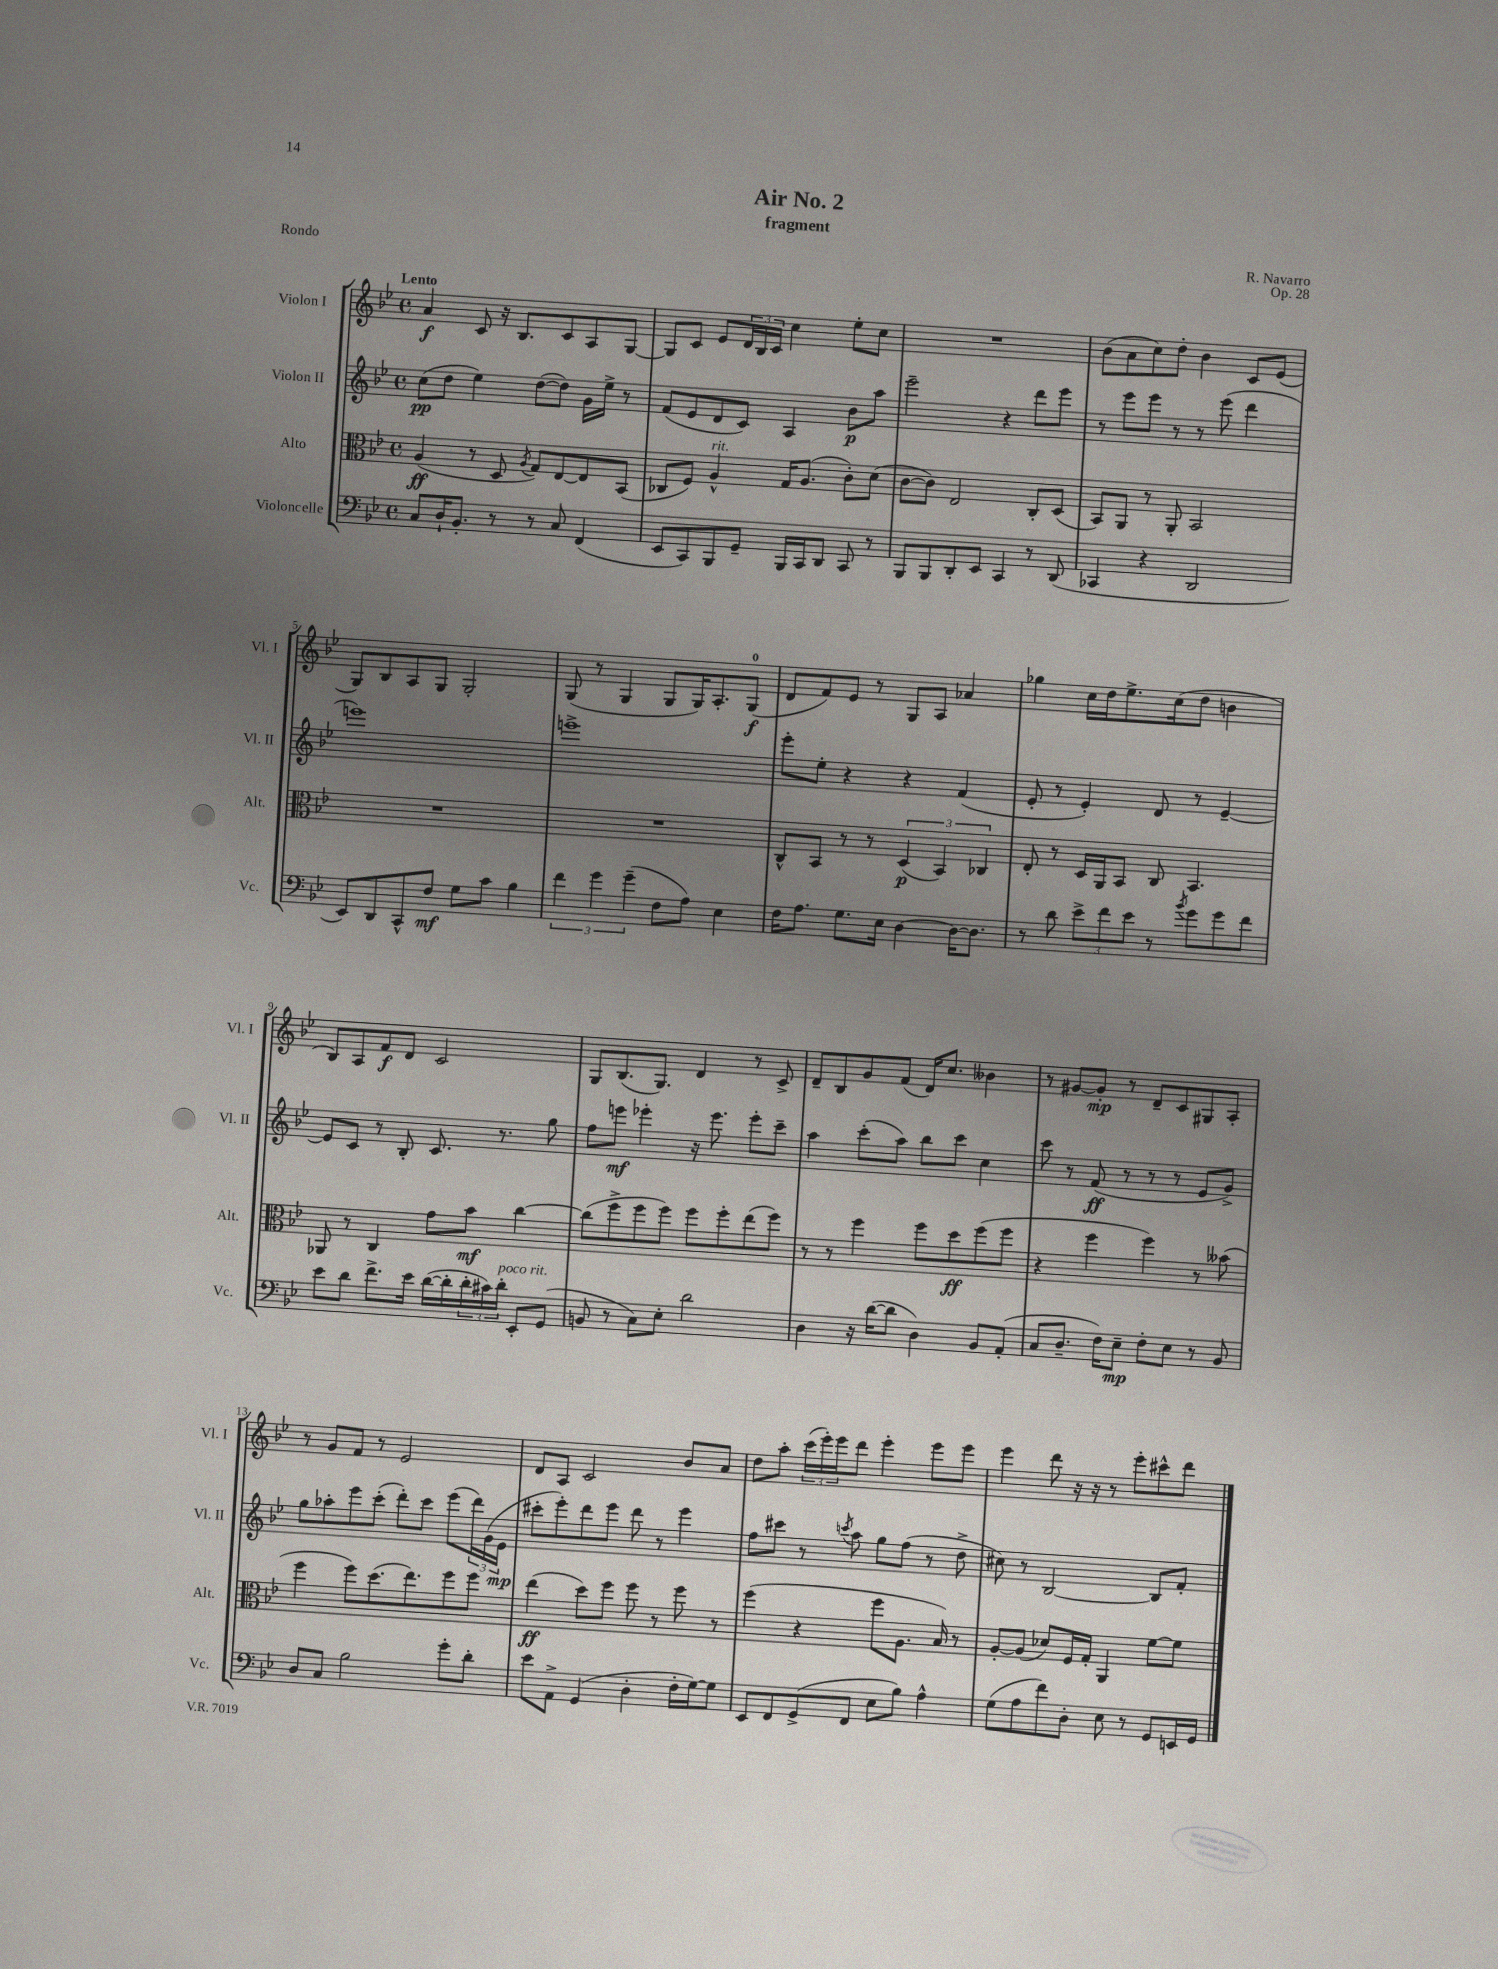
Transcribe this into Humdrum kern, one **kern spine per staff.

**kern	**kern	**kern	**kern
*staff4	*staff3	*staff2	*staff1
*clefF4	*clefC3	*clefG2	*clefG2
*k[b-e-]	*k[b-e-]	*k[b-e-]	*k[b-e-]
*M4/4	*M4/4	*M4/4	*M4/4
*met(c)	*met(c)	*met(c)	*met(c)
8C	(4A	(8cc	4a
16D`	.	8dd	.
8.BB-'	.	.	.
.	8r	4ee-)	8c
8r	8D	.	16r
.	.	.	8.B-
.	8qA	.	.
8r	8G)	([8dd	.
8C	[8E-	8dd])	8c
(4FF	8E-]	16g	8A
.	.	16ee-^	.
.	(8BB-	8r	[8G
=	=	=	=
8EE-	8C-	(8f	8G]
8CC)	8F)	8e-	8c
8BBB-	4A^^	8d	8e-
8GG~	.	8c)	24d
.	.	.	24B-
.	.	.	24c
16BBB-	16G	4A	4cc
16CC	(8.A	.	.
8DD	.	.	.
8CC	8c')	8b-	8ee-'
8r	(8d	8aa	8cc
=	=	=	=
8BBB-	[8c	2eee-~	1r
8BBB-	8c])	.	.
8DD'	2E-	.	.
8EE-	.	.	.
4CC	.	4r	.
8r	8C'	8ddd	.
(8DD	(8D	8eee-	.
=	=	=	=
4CC-	8BB-)	8r	(8b-
.	8AA	8eee-	8a
4r	8r	8eee-	8cc)
.	8AA'	8r	8dd'
2DD	2BB-	8r	4b-
.	.	(8eee-	.
.	.	4ddd	8c
.	.	.	(8e-
=	=	=	=
8EE-)	1r	1eee)	8G)
8DD	.	.	8B-
8CC^^	.	.	8A
8F	.	.	8G
8G	.	.	2G'
8c	.	.	.
4B-	.	.	.
=	=	=	=
6f	1r	1eee^	(8G
.	.	.	8r
6g	.	.	.
.	.	.	4G
(6g~	.	.	.
8F	.	.	8G
8A)	.	.	16G)
.	.	.	8.A'
4E-	.	.	.
.	.	.	(8G
=	=	=	=
16F	8C^^	8eee-'	8d
8.A	.	.	.
.	8BB-	8ee-'	8f)
8.G	8r	4r	8e-
.	8r	.	8r
16E-	.	.	.
[4D	(6D	4r	8G
.	.	.	8A
.	6BB-)	.	.
16D_	.	(4f	4a-
8.D]	.	.	.
.	6C-	.	.
=	=	=	=
8r	8E-'	8e-'	4gg-
8d	8r	8r	.
12e-^	16D	4e-')	16cc
.	16AA	.	16dd
12f	.	.	.
.	8BB-	.	8.ee-^
12e-	.	.	.
8r	8C	8d	.
.	.	.	(16cc
8qb-	.	.	.
8g	4.BB-	8r	8dd
8g	.	[4e-~	4b
8f	.	.	.
=	=	=	=
8e-	8AA-	8e-]	8B-)
8d	8r	8c	8A
8.f^	4C	8r	8f
.	.	8B-'	8d
16e-	.	.	.
([16d	8g	8.c	2c
16d']	.	.	.
24d'	8b-	.	.
24c#)	.	.	.
.	.	8.r	.
24d'	.	.	.
8EE-'	[4cc	.	.
(8GG	.	8gg	.
=	=	=	=
8BB	(8cc]	8ff	8G
8r	8ff^	8eee	(8.B-
8C)	8ff	4eee-'	.
.	.	.	8.G)
8E-'	8ff)	.	.
2d	8ff	16r	4d
.	.	8.eee-	.
.	8ff'	.	.
.	(8ee-	8eee-'	8r
.	8ff)	8ccc~	8c^
=	=	=	=
4D	8r	4aa	8d~
.	8r	.	8B-
16r	4ff	(8ccc'	8g
([16d	.	.	.
8d]	.	8aa)	(8f
4D)	8ff	8bb-	16d)
.	.	.	8.cc
.	8dd	8ccc	.
8BB-	(8ff	4cc	4b--
(8AA'	8ff	.	.
=	=	=	=
8C	4r	8ccc	8r
8.D~	.	8r	[8g#
.	4ff	(8f	8g#']
16F)	.	.	.
8E-~	.	8r	8r
8F'	4ff)	8r	8d~
8E-	.	8r	8c
8r	8r	8e-	8G#
8BB-	(8b--	8g^)	8A'
=	=	=	=
8D	4ff	8gg	8r
8C	.	8aa-'	8g
2B-	8ff)	8eee-	8f
.	(8.dd	(8ccc'	8r
.	.	8ddd')	2e-
.	8.ee-)	.	.
.	.	8ccc	.
8g'	8ff	(8eee-	.
8d'	8ff	24ddd)	.
.	.	(24g	.
.	.	24e-	.
=	=	=	=
8e-	(4ee-	8ccc#'	8d
8AA^	.	8eee-')	8A
(4GG	8dd)	8ddd	2c
.	8ff	8eee-	.
4D'	8ff	8ddd	.
.	8r	8r	.
16F'	8ff	4eee-	8b-
[16G)	.	.	.
8G]	8r	.	8a
=	=	=	=
8EE-	(4ff	8ff	8dd
8FF	.	8ccc#	8aa'
(8GG^	4r	8r	(24ccc
.	.	.	24eee-')
.	.	.	24eee-
.	.	8qccc	.
8FF	.	8aa	8ddd
8E-	8ff	8gg	4eee-'
8B-)	8.A	(8ff	.
4A^^	.	8r	8eee-
.	16B-)	.	.
.	8r	8dd^	8eee-
=	=	=	=
(8G	[8A'	8cc#)	4eee-
8A	(8A]	8r	.
8f)	8d-)	[2B-	8ddd
8D'	16F	.	16r
.	16G'	.	16r
8E-	4AA	.	8r
8r	.	.	8eee-'
8GG	[8f	8B-]	8ccc#^^
16EE	8f]	8f'	8ddd
16GG	.	.	.
==	==	==	==
*-	*-	*-	*-
